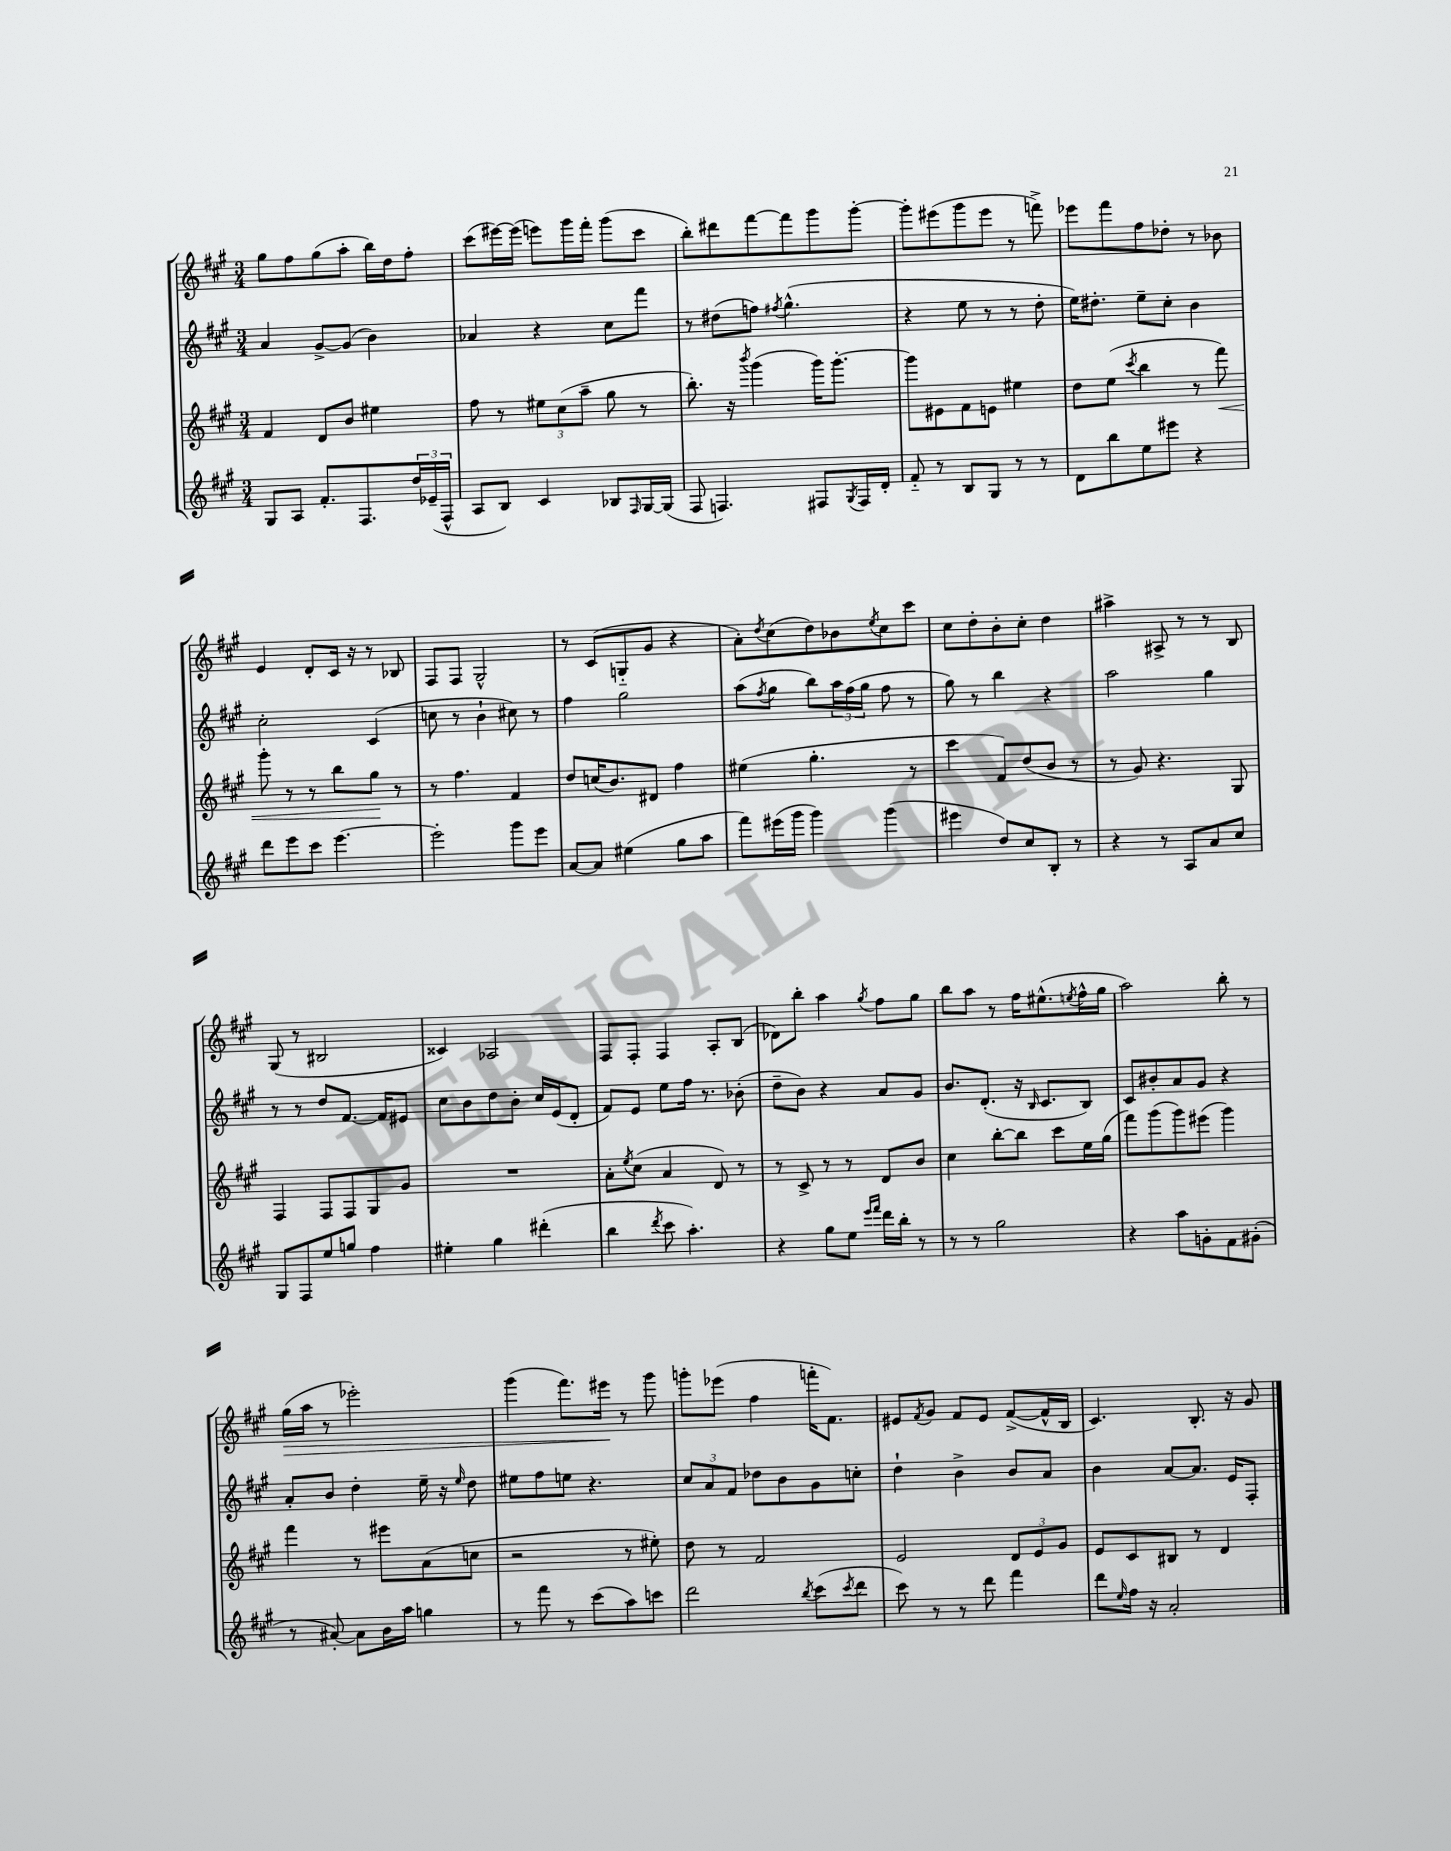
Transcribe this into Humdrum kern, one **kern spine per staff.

**kern	**kern	**dynam	**kern	**kern	**dynam
*part4	*part3	*part3	*part2	*part1	*part1
*staff4	*staff3	*staff3	*staff2	*staff1	*staff1
*clefG2	*clefG2	*	*clefG2	*clefG2	*
*k[f#c#g#]	*k[f#c#g#]	*	*k[f#c#g#]	*k[f#c#g#]	*
*M3/4	*M3/4	*	*M3/4	*M3/4	*
=124	=124	=124	=124	=124	=124
8G#/L	4f#/	.	4a/	8gg#\L	.
8A/J	.	.	.	8ff#\	.
8.f#'/L	8d/L	.	[8g#^/L	(8gg#\	.
.	8b/J	.	(8g#/J]	8aa'\J	.
8.F#/	.	.	.	.	.
.	4ee#X\	.	4b\)	16bb\LL)	.
.	.	.	.	16dd\J	.
24dd/L	.	.	.	8ff#'\J	.
(24e-X~/	.	.	.	.	.
24F#^^/JJ	.	.	.	.	.
=125	=125	=125	=125	=125	=125
8A/L	8ff#\	.	4a-X/	(8ccc#\L	.
8B/J)	8r	.	.	[16eee#X\L)	.
.	.	.	.	(16eee#\JJ]	.
4c#/	12ee#X\L	.	4r	8eeen\L)	.
.	(12cc#\	.	.	.	.
.	.	.	.	16ggg#\L	.
.	12aa~\J	.	.	.	.
.	.	.	.	16fff#'\JJ	.
8B-X/L	8gg#\	.	8cc#\L	(8ggg#\L	.
16qqF#/	.	.	.	.	.
[16G#/L	8r	.	8fff#\J	8ccc#\J	.
(16G#/JJ]	.	.	.	.	.
=126	=126	=126	=126	=126	=126
8F#/	8.bb'\)	.	8r	8bb'\L)	.
4.Fn/)	.	.	(8dd#X\L	8ddd#X\	.
.	16r	.	.	.	.
.	8qbbb/	.	.	.	.
.	(4ggg#\	.	8ffn\J)	[8fff#\	.
.	.	.	8qff#X/	.	.
.	.	.	(4.gg#^^\	8fff#\]	.
8F#X/L	16ggg#\KL)	.	.	8ggg#\	.
.	[8.ggg#'\J	.	.	.	.
8qG#/	.	.	.	.	.
16F#/L	.	.	.	[8ggg#'\J	.
16d'/JJ	.	.	.	.	.
=127	=127	=127	=127	=127	=127
8f#/	8ggg#\L]	.	4r	8ggg#'\L]	.
8r	8e#X\	.	.	(8eee#X\	.
8B/L	8f#\	.	8ee\	8ggg#\	.
8G#/J	8en\J	.	8r	8eee#\J	.
8r	4ee#X\	.	8r	8r	.
8r	.	.	8dd'\	8fffn^\)	.
=128	=128	=128	=128	=128	=128
8d\L	8dd\L	.	16ee\KL)	8eee-X\L	.
.	.	.	8.dd#X'\J	.	.
8bb\	(8ee\J	.	.	8fff#\	.
.	8qccc#/	.	.	.	.
8ee\	4bb\	.	8ee~\L	8ff#\	.
8eee#X\J	.	.	8cc#'\J	8dd-X'\J	.
4r	8r	.	4b\	8r	.
!	!	!LO:HP:b	!	!	!
.	8fff#\)	<	.	8b-X\	.
!!LO:LB:g=z
=129	=129	=129	=129	=129	=129
8ddd\L	8ggg#'\	.	2cc#'\	4e/	.
8eee\	8r	.	.	.	.
8ccc#\J	8r	.	.	8d'/L	.
[4.eee\	8bb\L	.	.	16c#/Jk	.
.	.	.	.	16r	.
.	8gg#\J	.	(4c#/	8r	.
.	8r	[	.	8B-X/	.
=130	=130	=130	=130	=130	=130
2eee'\]	8r	.	8ccn\	8F#/L	.
.	4.ff#\	.	8r	8F#/J	.
.	.	.	4b`\	2G#^^/	.
8ggg#\L	4f#/	.	8cc#X\)	.	.
8eee\J	.	.	8r	.	.
=131	=131	=131	=131	=131	=131
[8a/L	8dd/L	.	4ff#\	8r	.
8a/J]	(16ccn/K	.	.	(8c#/L	.
.	8.b/)	.	.	.	.
(4ee#X\	.	.	2gg#\	8Gn/	.
.	8d#X/J	.	.	8g#/J	.
8gg#\L	4ff#\	.	.	4r	.
8aa\J	.	.	.	.	.
=132	=132	=132	=132	=132	=132
8fff#\L)	(4ee#X\	.	(8aa\L	8a'\L)	.
.	.	.	8qff#/	8qdd/	.
(16eee#X\L	.	.	8gg#\J	(8cc#\	.
16ggg#\JJ	.	.	.	.	.
4ggg#\)	4.gg#'\	.	8bb\L)	8dd\)	.
.	.	.	24aa\L	8b-X\	.
.	.	.	(24ff#\	.	.
.	.	.	24gg#\JJ	.	.
.	.	.	.	8qee/	.
(4ggg#\	.	.	8ff#\	8cc#\	.
.	8r	.	8r	8ccc#\J	.
=133	=133	=133	=133	=133	=133
4eee#X\	4ccc#\	.	8gg#\)	8cc#\L	.
.	.	.	8r	8dd'\	.
8dd/L)	8f#/L)	.	4bb\	8b'\	.
8cc#/	(8dd/	.	.	8cc#'\J	.
8B'/J	8b/J	.	4r	4dd\	.
8r	8r	.	.	.	.
=134	=134	=134	=134	=134	=134
4r	8r	.	2aa\	4aa#X^\	.
.	8g#/)	.	.	.	.
8r	4.r	.	.	8A#X^/	.
8A/L	.	.	.	8r	.
8a/	.	.	4gg#\	8r	.
8cc#/J	8G#/	.	.	8B/	.
!!LO:LB:g=z
=135	=135	=135	=135	=135	=135
8G#/L	4F#/	.	8r	(8G#/	.
8F#/	.	.	8r	8r	.
8ee/	8F#/L	.	8dd/L	2B#X/	.
8ggn/J	8F#/	.	[8.f#/J	.	.
4ff#\	8G#/	.	.	.	.
.	.	.	16f#/KL]	.	.
.	8g#/J	.	8e#X/J	.	.
=136	=136	=136	=136	=136	=136
4ee#X'\	2.r	.	8cc#\L	4c##X/)	.
.	.	.	8b\	.	.
4gg#\	.	.	8dd\	2A-X/	.
.	.	.	8b'\J	.	.
(4ddd#X'\	.	.	16cc#/LL	.	.
.	.	.	(16e/J	.	.
.	.	.	8d'/J	.	.
=137	=137	=137	=137	=137	=137
4bb\	8a'\L	.	8f#/L)	8F#/L	.
.	8qee/	.	.	.	.
.	(8cc#\J	.	8e/J	8F#'/J	.
8qddd/	.	.	.	.	.
8ccc#\	4a/	.	8ee\L	4F#/	.
4.aa'\)	.	.	16ff#\Jk	.	.
.	.	.	8.r	.	.
.	8d/)	.	.	8A'/L	.
.	8r	.	(8b-X'\	(8B/J	.
=138	=138	=138	=138	=138	=138
4r	8r	.	8dd~\L	8d-X\L)	.
.	8c#^/	.	8b\J)	8bb'\J	.
8gg#\L	8r	.	4r	4aa\	.
8ee\J	8r	.	.	.	.
16qqeee/LL	.	.	.	.	.
16qqfff#/JJ	.	.	.	8qgg#/	.
16ddd\LL	8d/L	.	8a/L	8ff#\L	.
16bb'\JJ	.	.	.	.	.
8r	8b/J	.	8g#/J	8gg#\J	.
=139	=139	=139	=139	=139	=139
8r	4cc#\	.	8.b/L	8bb\L	.
8r	.	.	.	8aa\J	.
.	.	.	(8.d'/J	.	.
2gg#\	[8bb'\L	.	.	8r	.
.	8bb\J]	.	16r	16ff#\KL	.
.	.	.	16qqB/	.	.
.	.	.	8.c#/L	(8.ee#X^^\	.
.	8ccc#\L	.	.	.	.
.	.	.	.	8qeen/	.
.	16ee\L	.	8B/J)	16ff#^^\L	.
.	(16gg#\JJ	.	.	16gg#\JJ	.
=140	=140	=140	=140	=140	=140
4r	8fff#\L)	.	8c#/L	2aa\)	.
.	(8ggg#\	.	8b#X'/	.	.
8aa\L	8ggg#\)	.	8a/	.	.
8gn'\	(8eee#X\J	.	8g#/J	.	.
8f#\	4ggg#\)	.	4r	8bb'\	.
(8g#X'\J	.	.	.	8r	.
!!LO:LB:g=z
=141	=141	=141	=141	=141	=141
!	!	!	!	!	!LO:HP:b
8r	4fff#\	.	8a'/L	(16gg#\LL	>
.	.	.	.	16aa\JJ	.
[8a#X'/)	.	.	8b/J	8r	.
8a#\L]	8r	.	4dd'\	2eee-X'\)	.
16b\L	8eee#X\L	.	.	.	.
16aa\JJ	.	.	.	.	.
4ggn\	(8a\	.	16ee~\	.	.
.	.	.	16r	.	.
.	.	.	16qqee/	.	.
.	8ccn\J	.	8dd\	.	.
=142	=142	=142	=142	=142	=142
8r	2r	.	8ee#X\L	(4ggg#\	.
8fff#\	.	.	8ff#\	.	.
8r	.	.	8een\J	8.fff#\L)	.
(8ccc#\L	.	.	4.r	.	.
.	.	.	.	16eee#X\Jk	.
8aa\)	8r	.	.	8r	]
8cccn\J	8ee#X'\)	.	.	8ggg#\	.
=143	=143	=143	=143	=143	=143
2ddd\	8dd\	.	12cc#/L	8gggn'\L	.
.	.	.	12a/	.	.
.	8r	.	.	(8eee-X\J	.
.	.	.	12f#/J	.	.
.	2f#/	.	8dd-X\L	4ff#\	.
.	.	.	8b\	.	.
8qbb/	.	.	.	.	.
(8ccc#\L	.	.	8g#\	16fffn'\KL	.
.	.	.	.	8.f#\J)	.
8qccc#/	.	.	.	.	.
8ddd\J	.	.	8ccn'\J	.	.
=144	=144	=144	=144	=144	=144
8ccc#\)	2e/	.	4dd`\	8e#X/L	.
.	.	.	.	8qf#/	.
8r	.	.	.	8g#/J	.
8r	.	.	4b^\	8f#/L	.
8ddd\	.	.	.	8e#/J	.
4fff#\	12d/L	.	8b/L	([8f#^/L	.
.	12e/	.	.	.	.
.	.	.	8a/J	16f#^^/L]	.
.	12g#/J	.	.	.	.
.	.	.	.	16B/JJ	.
=145	=145	=145	=145	=145	=145
8ddd\L	8e/L	.	4b\	4.c#/)	.
16qqee/	.	.	.	.	.
16ff#\Jk	8c#/	.	.	.	.
16r	.	.	.	.	.
2a'/	8B#X/J	.	[8a/L	.	.
.	8r	.	8.a/J]	8.B'/	.
.	4d/	.	.	.	.
.	.	.	16e/KL	16r	.
.	.	.	8F#'/J	8g#/	.
==	==	==	==	==	==
*-	*-	*-	*-	*-	*-
